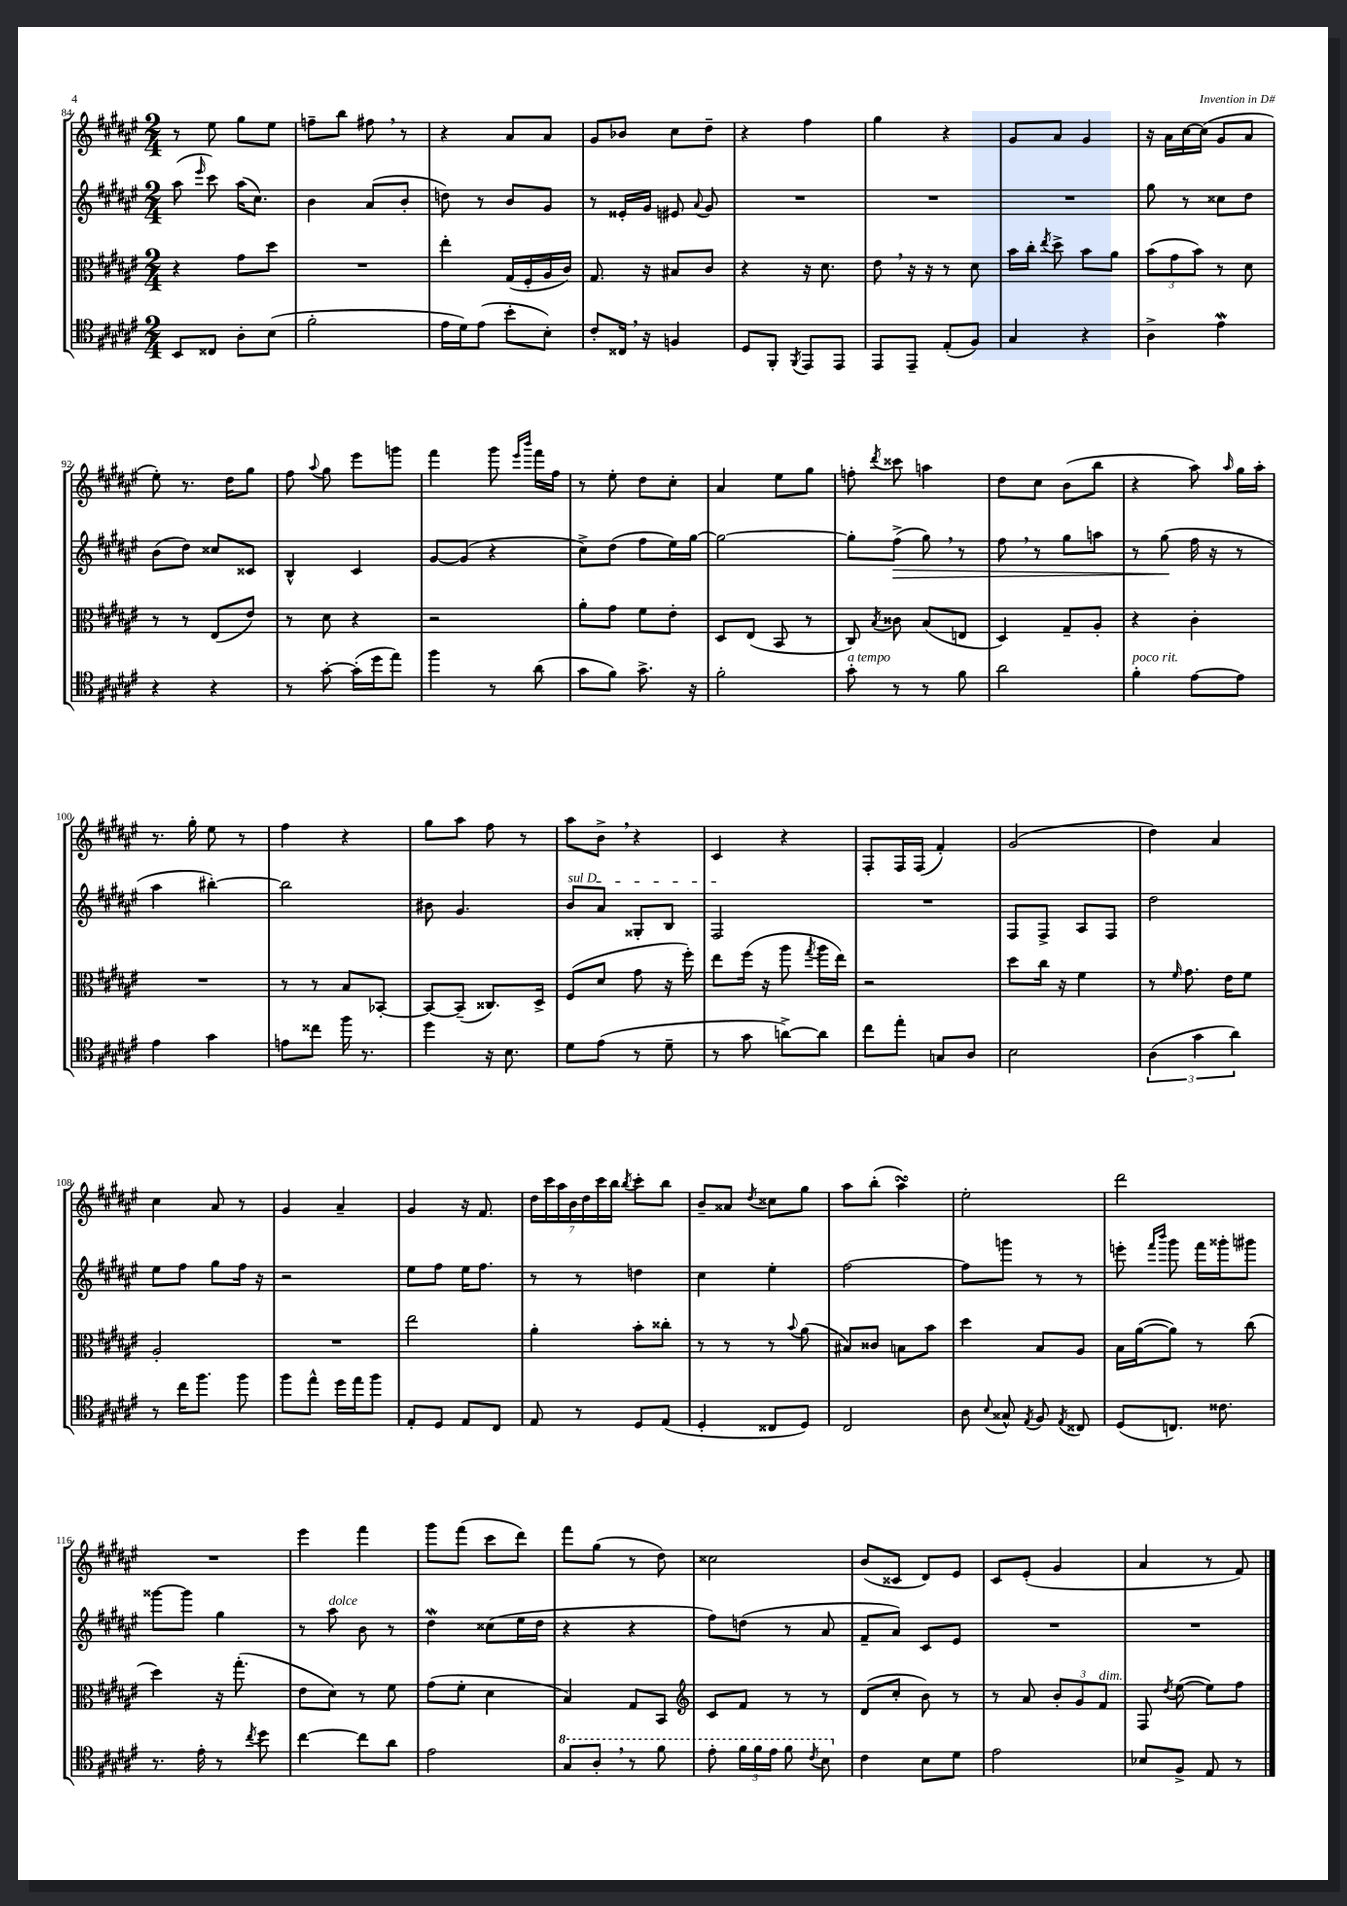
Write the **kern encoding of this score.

**kern	**kern	**kern	**kern
*staff4	*staff3	*staff2	*staff1
*clefC4	*clefC3	*clefG2	*clefG2
*k[f#c#g#d#a#e#]	*k[f#c#g#d#a#e#]	*k[f#c#g#d#a#e#]	*k[f#c#g#d#a#e#]
*M2/4	*M2/4	*M2/4	*M2/4
8BB	4r	(8aa#	8r
.	.	16qqeee#	.
8C##	.	8ccc#)	8ee#
8A#'	8g#	(16aa#	8gg#
.	.	8.cc#)	.
(8B	8dd#	.	8ee#
=	=	=	=
2f#'	2r	4b	8ff~
.	.	.	8bb
.	.	(8a#	8ff#
.	.	8b'	8r
=	=	=	=
16e#	4ee#'	8dd)	4r
16d#)	.	.	.
(8e#	.	8r	.
8b'	(16G#	8b	8a#
.	16F#'	.	.
8B')	16A#	8g#	8a#
.	16c#)	.	.
=	=	=	=
8c#'	8.G#	8r	8g#
16C##	.	16e##'	8b-
16r	16r	16g#	.
4F	8B#	8e#	8cc#
.	.	8qqa#	.
.	8c#	8g#	8dd#~
=	=	=	=
8D#	4r	2r	4r
8FF#'	.	.	.
8qFF#	.	.	.
8EE#	16r	.	4ff#
.	8.d#	.	.
8EE#	.	.	.
=	=	=	=
8EE#	8e#	2r	4gg#
8EE#~	16r	.	.
.	16r	.	.
(8E#'	8r	.	4r
8F#)	8d#	.	.
=	=	=	=
4G#	16b	2r	8g#
.	16cc#'	.	.
.	8qee#	.	.
.	8dd#^	.	8a#
4r	8b	.	4g#
.	8a#	.	.
=	=	=	=
4A#^	(12b	8gg#	16r
.	.	.	16a#
.	12g#	.	.
.	.	8r	[16cc#
.	12b)	.	.
.	.	.	(16cc#]
4e#	8r	8cc##	8g#
.	8d#	8dd#	8a#
=	=	=	=
4r	8r	(8b	8ee#')
.	8r	8dd#)	8.r
4r	(8E#	8cc##	.
.	.	.	16dd#
.	8e#)	8c##	8gg#
=	=	=	=
8r	8r	4B^^	8ff#
.	.	.	8qqaa#
[8g#'	8d#	.	8gg#
(16g#']	4r	4c#	8eee#
16dd#	.	.	.
8ee#)	.	.	8ggg
=	=	=	=
4ff#	2r	[8g#	4fff#
.	.	(8g#]	.
8r	.	4r	8ggg#
.	.	.	16qqeee#
.	.	.	16qqbbb
(8a#	.	.	16fff#
.	.	.	16ff#
=	=	=	=
8g#	8a#'	8cc#^)	8r
8f#)	8g#	(8dd#	8ee#'
8.g#^	8f#	8ff#	8dd#
.	8e#'	16ee#)	8cc#'
16r	.	[16gg#	.
=	=	=	=
2f#'	8D#	2gg#_	4a#
.	(8E#	.	.
.	8BB	.	8ee#
.	8r	.	8gg#
=	=	=	=
8g#'	8C#)	8gg#']	8ff'
.	8qB	.	8qddd#
8r	8c##	(8ff#^	8ccc##
8r	(8B	8gg#)	4aa
8f#	8E	8r	.
=	=	=	=
2a#	4D#)	8ff#	8dd#
.	.	8r	8cc#
.	8G#~	8gg#	(8b
.	8A#'	8aa	8bb
=	=	=	=
4f#'	4r	8r	4r
.	.	(8gg#	.
[8e#	4c#'	16ff#	8aa#)
.	.	16r	.
.	.	.	16qqaa#
8e#]	.	8r	16gg#
.	.	.	16aa#'
=	=	=	=
4e#	2r	4aa#	8.r
.	.	.	16gg#'
4g#	.	[4bb#')	8ee#
.	.	.	8r
=	=	=	=
8e	8r	2bb#]	4ff#
8cc##	8r	.	.
16ff#	8B	.	4r
8.r	.	.	.
.	[8BB-'	.	.
=	=	=	=
4dd#	8BB-_	8b#	8gg#
.	(8BB-~]	4.g#	8aa#
16r	8.C##)	.	8ff#
8.B	.	.	.
.	.	.	8r
.	16D#^	.	.
=	=	=	=
8d#	(8F#	8b	8aa#
(8e#	8d#	8a#	8b^
8r	8g#	8G##'	4r
8d#~	16r	8B	.
.	16ff#')	.	.
=	=	=	=
8r	8ee#	2F#	4c#
8g#	(16ff#	.	.
.	16r	.	.
[8a^)	8aa#	.	4r
.	8qgg#	.	.
8a]	16aa#	.	.
.	16ee#)	.	.
=	=	=	=
8cc#	2r	2r	8F#'
8ee#'	.	.	16F#
.	.	.	(16F#
8G	.	.	4f#')
8A#	.	.	.
=	=	=	=
2B	8dd#	8F#	(2g#
.	16cc#	8F#^	.
.	16r	.	.
.	4f#	8A#	.
.	.	8F#	.
=	=	=	=
(6A#	8r	2dd#	4dd#)
.	16qqf#	.	.
.	8.g#	.	.
6g#	.	.	.
.	.	.	4a#
.	16e#	.	.
6a#)	.	.	.
.	8f#	.	.
=	=	=	=
8r	2A#'	8ee#	4cc#
16cc#	.	8ff#	.
8.ff#	.	.	.
.	.	8gg#	8a#
8ff#	.	16ff#	8r
.	.	16r	.
=	=	=	=
8ff#	2r	2r	4g#
8ee#^^	.	.	.
16dd#	.	.	4a#~
16ee#	.	.	.
8ff#	.	.	.
=	=	=	=
8E#'	2ee#	8ee#	4g#
8D#	.	8ff#	.
8E#	.	16ee#	16r
.	.	8.ff#	8.f#
8C#	.	.	.
=	=	=	=
8E#	4a#'	8r	28dd#
.	.	.	28ccc#
.	.	.	28aa#
.	.	.	28b
8r	.	8r	.
.	.	.	28dd#
.	.	.	28ccc#
.	.	.	28bb
.	.	.	8qbb
8D#	8b'	4dd	8ccc#'
(8E#	8cc##'	.	8bb
=	=	=	=
4D#'	8r	4cc#	8b~
.	8r	.	8a##
.	.	.	8qdd#
8C##	8r	4ee#'	8cc##
.	8qqb	.	.
8D#)	(8a#	.	8gg#
=	=	=	=
2C#	8B#)	[2ff#	8aa#
.	8c##	.	(8bb'
.	8B	.	4aa#)
.	8b	.	.
=	=	=	=
8A#	4dd#	8ff#]	2ee#'
8qqB	.	.	.
8G##^^	.	8ggg	.
8qE#	.	.	.
8F#	8B	8r	.
8qE#	.	.	.
8C##	8A#	8r	.
=	=	=	=
(8D#	16B	8eee'	2ddd#
.	([16a#	.	.
.	.	16qqfff#	.
.	.	16qqbbb	.
8.C)	8a#])	8ggg#	.
.	8r	16fff#	.
8.c##	.	16ggg##'	.
.	(8cc#	8ggg#	.
=	=	=	=
8.r	4dd#)	[8ggg##	2r
.	.	8ggg##]	.
16e#'	.	.	.
8r	16r	4gg#	.
.	(8.gg#'	.	.
8qcc#	.	.	.
8dd#	.	.	.
=	=	=	=
[4cc#	8e#	8r	4eee#
.	8d#)	8aa#	.
8cc#]	8r	8b	4fff#
8a#	8f#	8r	.
=	=	=	=
2e#	(8g#	4dd#	8ggg#
.	8f#'	.	(8fff#
.	4d#	(8cc##	8ccc#
.	.	16ee#	8ddd#)
.	.	16dd#	.
=	=	=	=
8g#	4B)	4r	8fff#
8a#'	.	.	(8gg#
8r	8G#	4r	8r
8ff#	8BB	.	8dd#)
=	=	=	=
*	*clefG2	*	*
8ee#'	8c#	8ff#)	2cc##
24ff#	8f#	(8dd	.
24ff#	.	.	.
24ee#	.	.	.
8ff#	8r	8r	.
8qcc#	.	.	.
8b	8r	8a#	.
=	=	=	=
4c#	(8d#	8f#~	(8b
.	8cc#'	8a#)	8c##
8B	8b)	8c#	8d#)
8d#	8r	8e#	8e#
=	=	=	=
2e#	8r	2r	8c#
.	8a#	.	(8e#'
.	12b'	.	4g#
.	12g#	.	.
.	12f#	.	.
=	=	=	=
8B-	8F#	2r	4a#
.	8qdd#	.	.
8F#^	([8ee#	.	.
8E#	8ee#])	.	8r
8r	8ff#	.	8f#)
==	==	==	==
*-	*-	*-	*-
